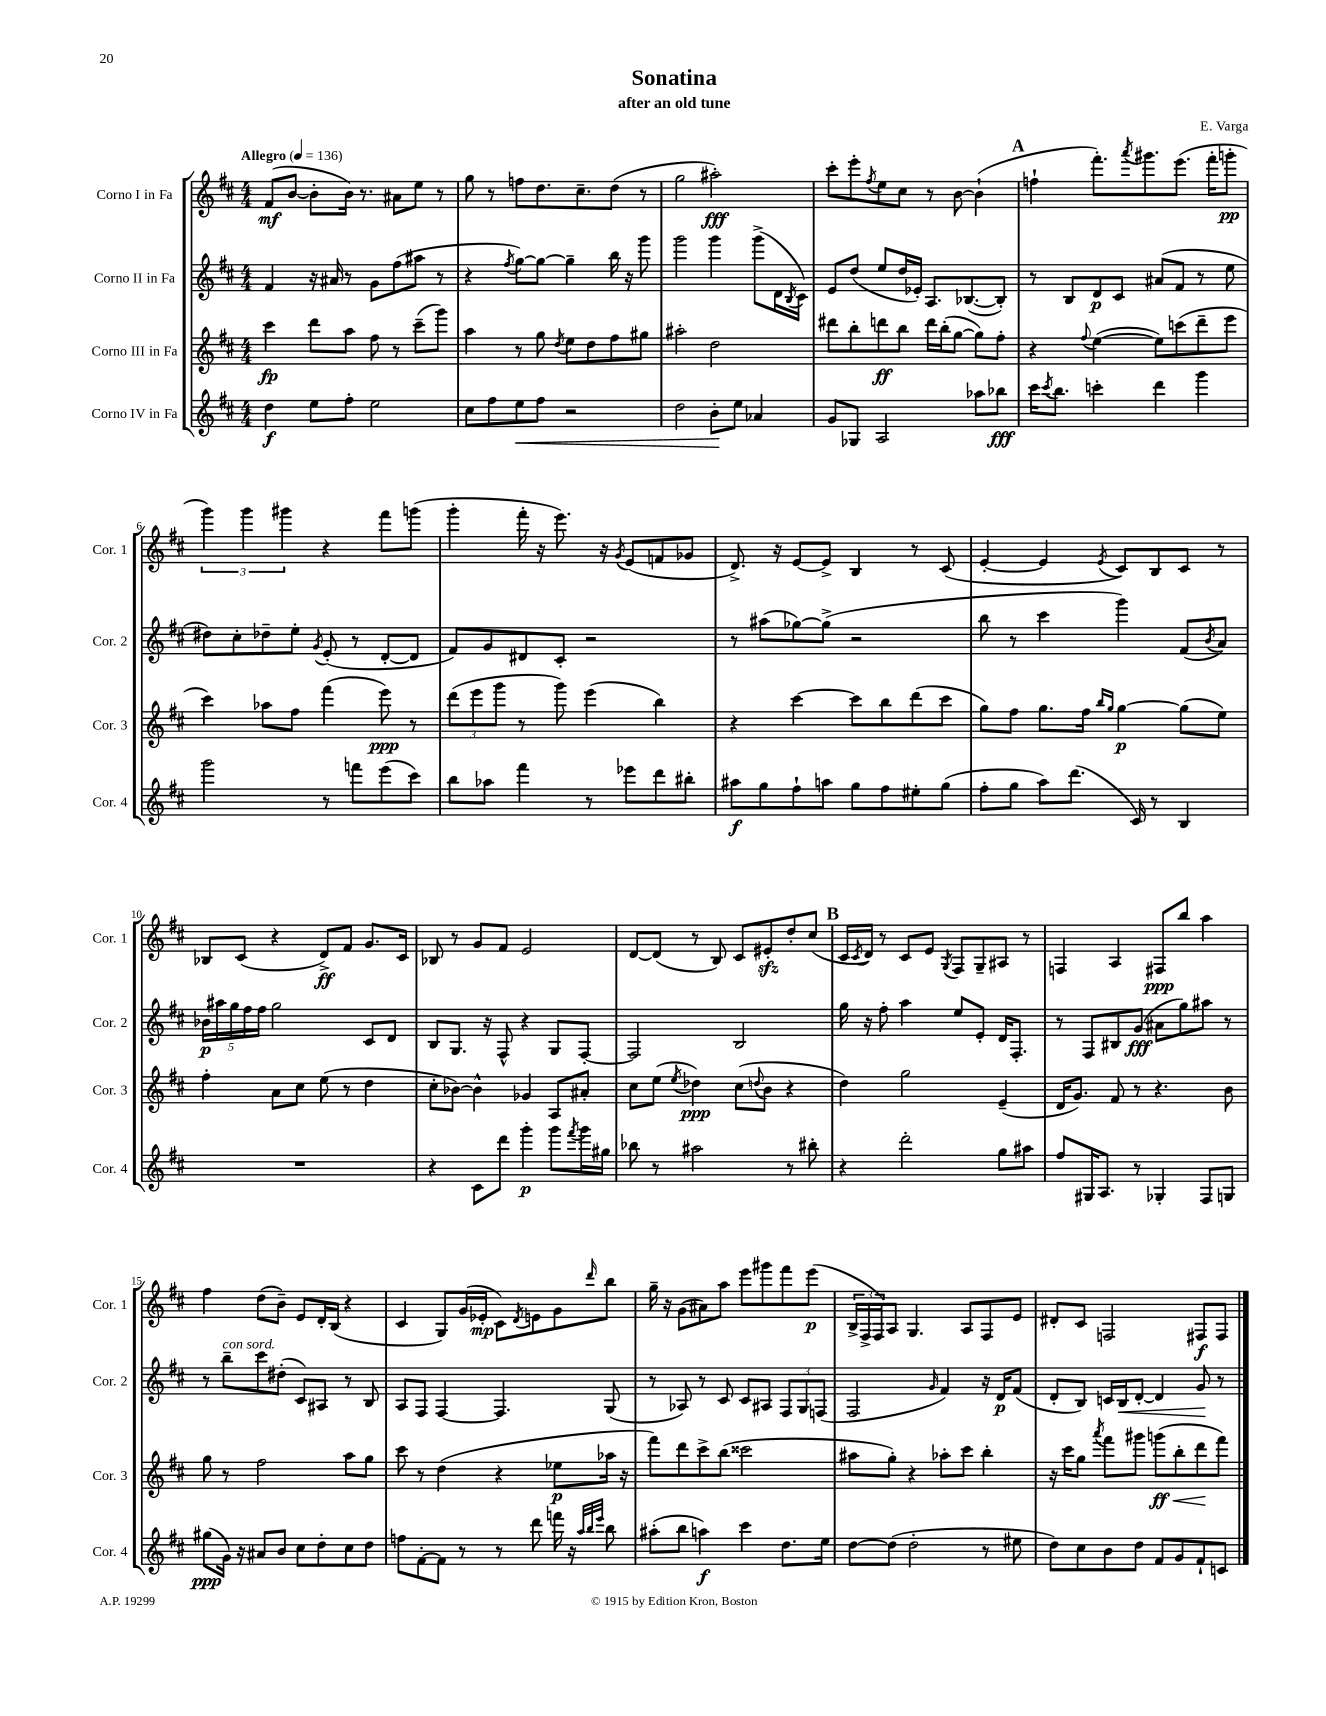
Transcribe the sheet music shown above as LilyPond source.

\header { title = "Sonatina" composer = "E. Varga" subtitle = "after an old tune" }
<<
\new StaffGroup <<
\new Staff = "s0" \with { instrumentName = "Corno I in Fa" shortInstrumentName = "Cor. 1" } {
    \clef treble \key d \major \numericTimeSignature \time 4/4 \tempo "Allegro" 4 = 136
    fis'8\mf( b'8~ b'8-. b'16) r8. ais'8 e''8 r8 |
    g''8 r8 f''8 d''8. cis''8.-- d''8( r8 |
    g''2 ais''2-.\fff) |
    cis'''8-. e'''8-. \acciaccatura { fis''8 } e''8 cis''8 r8 b'8~ b'4-!( |
    \mark \markup { \bold "A" } f''4-! fis'''8.-.) \acciaccatura { a'''8 } gis'''8. e'''8.( fis'''16-. g'''8-.\pp |
    \tuplet 3/2 { g'''4) g'''4 gis'''4 } r4 fis'''8 g'''8( |
    g'''4-. fis'''16-. r16 e'''8.) r16 \acciaccatura { g'8 } e'8( f'8 ges'8 |
    d'8.->) r16 e'8~ e'8-> b4 r8 cis'8( |
    e'4~-. e'4 \acciaccatura { e'8 } cis'8) b8 cis'8 r8 |
    bes8 cis'8( r4 d'8->\ff) fis'8 g'8. cis'16 |
    bes8 r8 g'8 fis'8 e'2 |
    d'8~ d'8( r8 b8) cis'8 eis'8-.\sfz d''8-. cis''8( |
    \mark \markup { \bold "B" } cis'16 \acciaccatura { cis'8 } d'16) r8 cis'8 e'8 \acciaccatura { g8 } fis8 g8-- ais8 r8 |
    f4 a4 fis8\ppp b''8 a''4 |
    fis''4 d''8( b'8--) e'8 d'16-. b16( r4 |
    cis'4 g8) g'16( ees'16-.\mp cis'8) \acciaccatura { d'8 } e'8 g'8 \grace { d'''16 } b''8 |
    g''16-- r16 g'8( ais'8) a''8 e'''8 gis'''8 fis'''8 e'''8\p( |
    \tuplet 3/2 { b16-> fis16-> fis16) } a8 g4. a8 fis8 e'8 |
    dis'8-. cis'8 f2 fis8\f fis8 \bar "|." |
}
\new Staff = "s1" \with { instrumentName = "Corno II in Fa" shortInstrumentName = "Cor. 2" } {
    \clef treble \key d \major \numericTimeSignature \time 4/4
    fis'4 r16 ais'16 r8 g'8 fis''8( ais''8 r8 |
    r4 \acciaccatura { fis''8 } g''8~) g''8~ g''4-- b''16 r16 g'''8 |
    g'''2 g'''4 g'''8->( d'16 \acciaccatura { b8 } cis'16) |
    e'8 d''8( e''8 d''16 ees'16-.) a8. bes8.~( bes8-.) |
    \mark \markup { \bold "A" } r8 b8 d'8\p cis'8 ais'8( fis'8 r8 e''8 |
    dis''8) cis''8-. des''8-- e''8-. \acciaccatura { g'8 } e'8-.( r8 d'8~-. d'8 |
    fis'8) g'8 dis'8 cis'8-. r2 |
    r8 ais''8( ges''8~) ges''8->( r2 |
    b''8 r8 cis'''4 g'''4) fis'8( \acciaccatura { b'8 } a'8) |
    \tuplet 5/4 { bes'16\p ais''16 g''16 fis''16 fis''16 } g''2 cis'8 d'8 |
    b8 g8. r16 fis8-^ r4 g8 fis8~-. |
    fis2 b2 |
    \mark \markup { \bold "B" } g''16 r16 fis''8-. a''4 e''8 e'8-. d'16 fis8.-. |
    r8 fis8 bis8 g'8\fff( ais'8 g''8) ais''8 r8 |
    r8 b''8--^\markup { \italic "con sord." } cis'''8 dis''8-.( cis'8) ais8 r8 b8 |
    a8 fis8 fis4~ fis4. g8( |
    r8 aes8) r8 cis'8 cis'8 ais8 \tuplet 3/2 { fis8 g8 f8( } |
    fis2 \grace { g'16 } fis'4) r16 d'16\p fis'8( |
    d'8-. b8) c'16 b16\< d'8~-. d'4 g'8\! r8 \bar "|." |
}
\new Staff = "s2" \with { instrumentName = "Corno III in Fa" shortInstrumentName = "Cor. 3" } {
    \clef treble \key d \major \numericTimeSignature \time 4/4
    cis'''4\fp d'''8 a''8 fis''8 r8 cis'''8--( g'''8) |
    a''4 r8 g''8 \acciaccatura { d''8 } e''8 d''8 fis''8 gis''8 |
    ais''2-. d''2 |
    dis'''8 b''8-. d'''8\ff b''8 d'''16 b''16-.( g''8~ g''8) fis''8-. |
    \mark \markup { \bold "A" } r4 \appoggiatura { fis''8 } e''4~( e''8) c'''8( d'''8-- e'''8 |
    cis'''4) aes''8 fis''8 fis'''4( e'''8\ppp) r8 |
    \tuplet 3/2 { d'''8( e'''8 g'''8 } r8 g'''8) e'''4( b''4) |
    r4 cis'''4~ cis'''8 b''8 d'''8( cis'''8 |
    g''8) fis''8 g''8. fis''16 \grace { b''16 g''16 } g''4~\p g''8( e''8) |
    fis''4-. a'8 cis''8 e''8( r8 d''4 |
    cis''8-. bes'8~) bes'4-^ ges'4 a8 ais'8-. |
    cis''8 e''8( \acciaccatura { e''8 } des''4\ppp) cis''8( \appoggiatura { d''8 } b'8 r4 |
    \mark \markup { \bold "B" } d''4) g''2 e'4--( |
    d'16 g'8.) fis'8 r8 r4. b'8 |
    g''8 r8 fis''2 a''8 g''8 |
    cis'''8 r8 d''4( r4 ees''8\p aes''16 r16 |
    fis'''8) d'''8 cis'''8-> b''8( cisis'''2 |
    ais''8 g''8-.) r4 aes''8-. cis'''8 b''4-. |
    r16 cis'''16 g''8 \acciaccatura { a'''8 } fis'''8 gis'''8 g'''8\ff\<( b''8-. d'''8\! fis'''8) \bar "|." |
}
\new Staff = "s3" \with { instrumentName = "Corno IV in Fa" shortInstrumentName = "Cor. 4" } {
    \clef treble \key d \major \numericTimeSignature \time 4/4
    d''4\f e''8 fis''8-. e''2 |
    cis''8 fis''8 e''8\< fis''8 r2 |
    d''2 b'8-.\! e''8 aes'4 |
    g'8 ges8 a2 aes''8 bes''8\fff |
    \mark \markup { \bold "A" } cis'''16 \acciaccatura { cis'''8 } b''8. c'''4-. d'''4 g'''4 |
    g'''2 r8 f'''8 e'''8( cis'''8) |
    b''8 aes''8 fis'''4 r8 ees'''8 d'''8 bis''8-. |
    ais''8\f g''8 fis''8-! a''8 g''8 fis''8 eis''8-. g''8( |
    fis''8-. g''8 a''8) d'''8.( cis'16) r8 b4 |
    R1 |
    r4 cis'8 d'''8 g'''4-.\p g'''8 \acciaccatura { fis'''8 } g'''16 gis''16 |
    bes''8 r8 ais''2 r8 bis''8-. |
    \mark \markup { \bold "B" } r4 d'''2-. g''8 ais''8 |
    fis''8 gis16 a8. r8 ges4-. fis8 g8 |
    gis''8\ppp( g'16) r16 ais'8 b'8 cis''8 d''8-. cis''8 d''8 |
    f''8 fis'8~-. fis'8 r8 r8 d'''8 f'''16 r16 \grace { a''32 b''32 e'''32 } b''8 |
    ais''8-.( b''8 a''4\f) cis'''4 d''8. e''16 |
    d''8~ d''8( d''2-. r8 eis''8 |
    d''8) cis''8 b'8 d''8 fis'8 g'8 fis'8-! c'8 \bar "|." |
}
>>
>>
